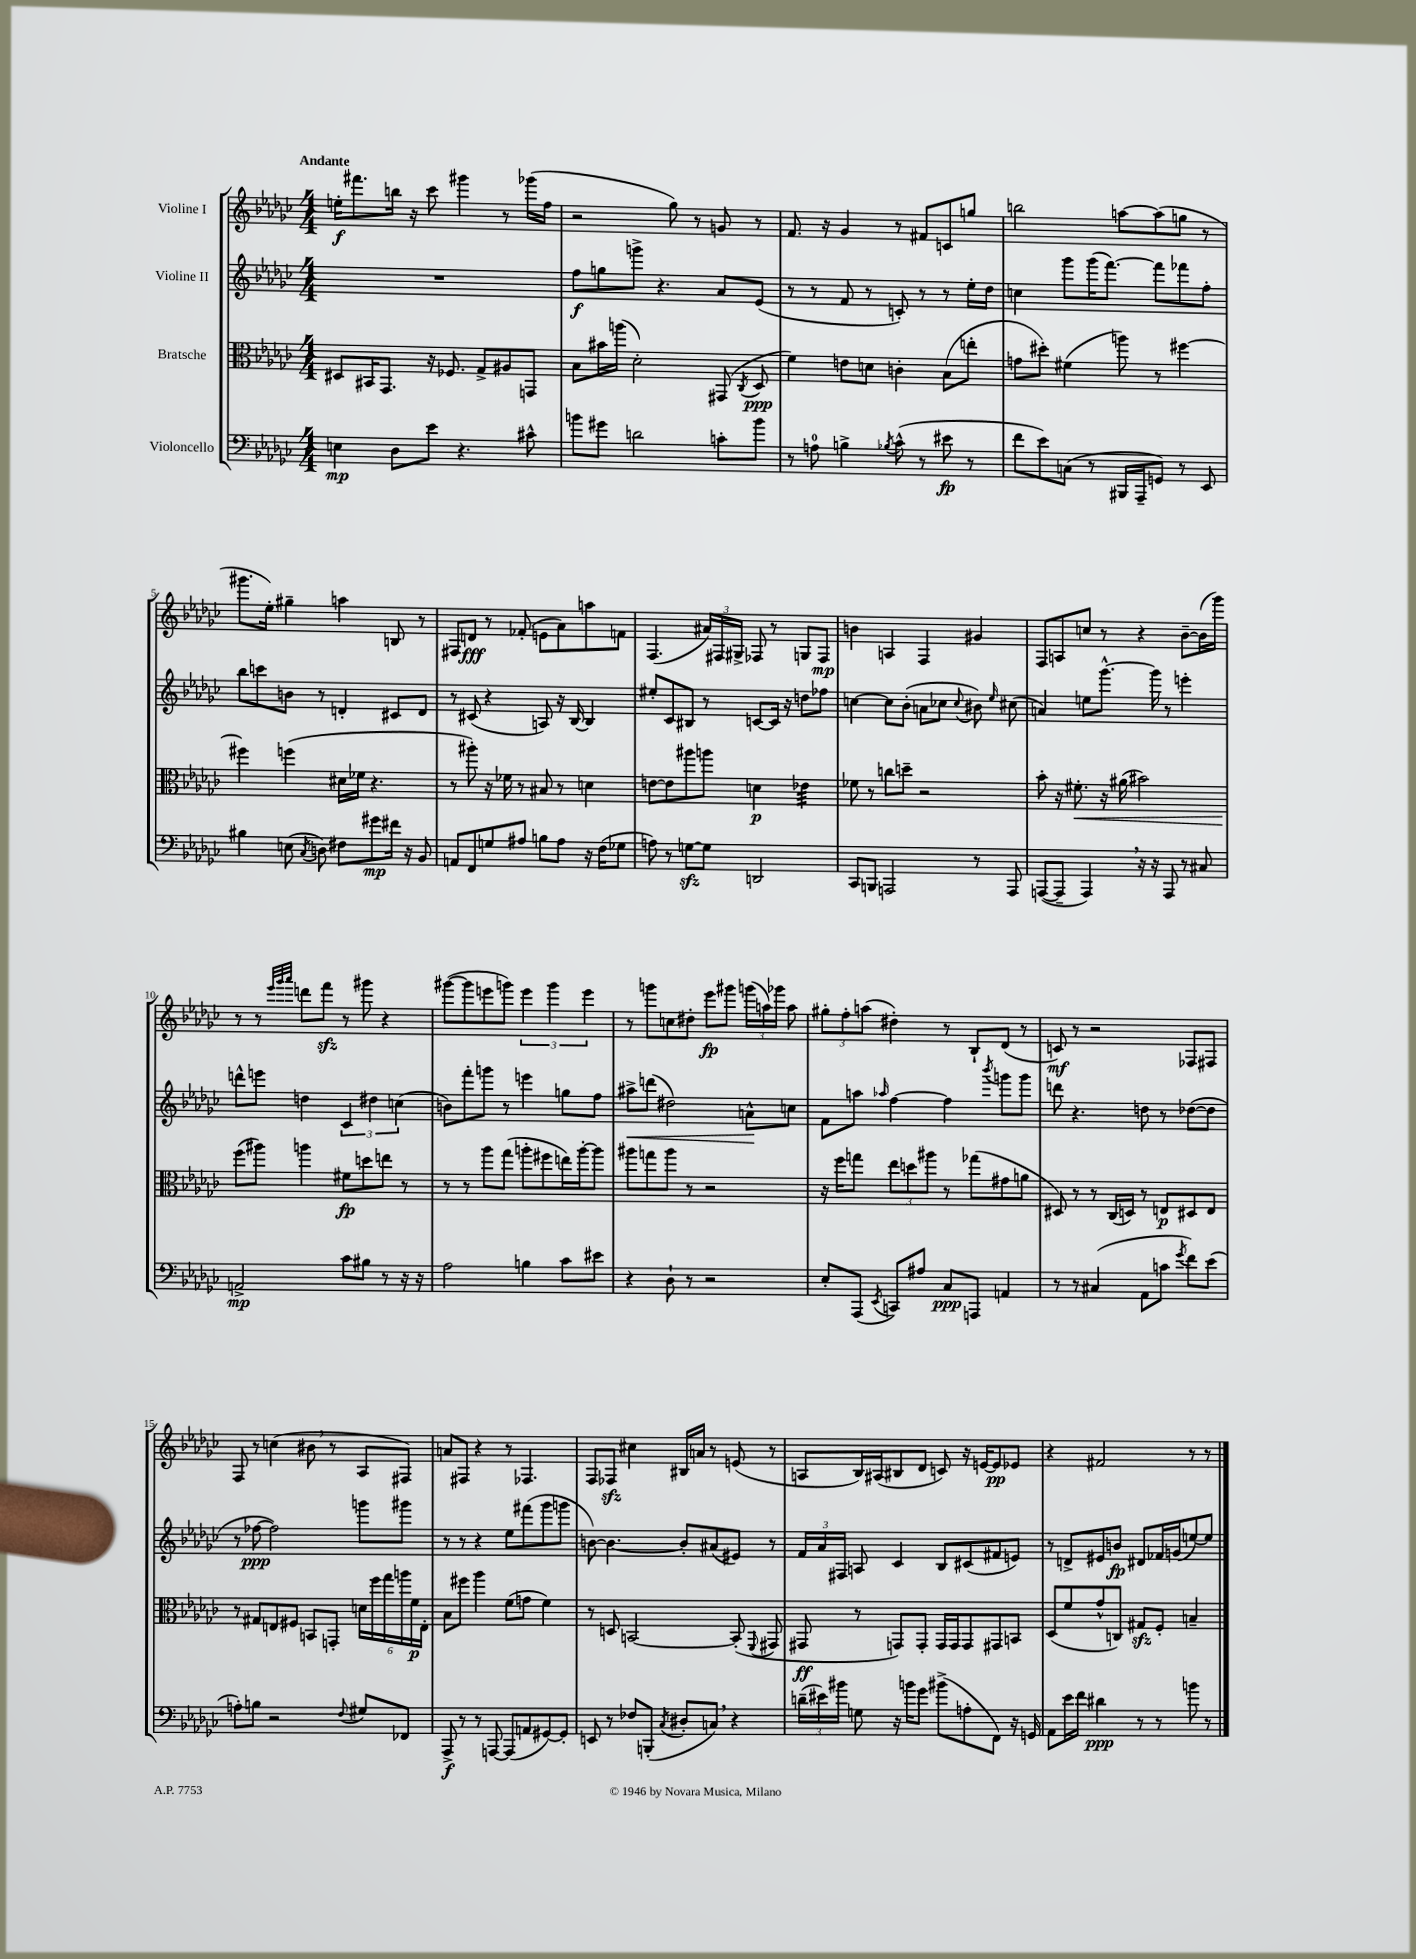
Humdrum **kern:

**kern	**kern	**kern	**kern
*staff4	*staff3	*staff2	*staff1
*clefF4	*clefC3	*clefG2	*clefG2
*k[b-e-a-d-g-c-]	*k[b-e-a-d-g-c-]	*k[b-e-a-d-g-c-]	*k[b-e-a-d-g-c-]
*M4/4	*M4/4	*M4/4	*M4/4
4E\	8D#/L	1r	16ee'\LK
.	.	.	8.fff#\
.	16BB#/K	.	.
.	8.GG-/J	.	.
8D-\L	.	.	16bb\Jk
.	.	.	16r
8e-\J	16r	.	8ccc-\
.	8.F-/	.	.
4.r	.	.	4ggg#\
.	8G-^/L	.	.
.	8A#/	.	8r
8c#^^\	8GG/J	.	(16ggg-\LL
.	.	.	16ff\JJ
=	=	=	=
8b\L	8B-\L	8ff\L	2r
8g#\J	16b#\L	8gg\	.
.	(16aa\JJ	.	.
2d\	2d-'\)	8ggg^\J	.
.	.	4.r	.
.	.	.	8gg-\)
.	.	.	8r
8c'\L	(8GG#/	8a-/L	8g/
.	8qC-/	.	.
8b\J	8D-/	(8e-/J	8r
=	=	=	=
8r	4f\)	8r	8.f/
8A\	.	8r	.
.	.	.	16r
4B^\	8e\L	8f/	4g-/
.	8d\J	8r	.
8qB-/	.	.	.
(8c-^^\	4c'\	8c'/)	8r
8r	.	8r	8f#/L
8e#\	(8B-\L	8r	8c/
8r	8ee'\J	16ee-'\LL	8gg/J
.	.	16dd-\JJ	.
=	=	=	=
8f\L	8g\L	4cc\	2bb\
8e-\)	8dd#'\J)	.	.
(8C\J	(4f#\	8ggg-\L	.
8r	.	(16ggg-\K	.
.	.	[8.fff\J)	.
16BBB#/LL	8aa\)	.	[8aa\L
16AAA-~/J	.	.	.
8GG/J)	8r	8fff\]L	(8aa\]
8r	[4ff#\	8fff-\	8gg\J
8EE-/	.	8ff'\J	8r
=	=	=	=
4B#\	4ff#\]	8bb-\L	8.ggg#\L
.	.	8ccc\	.
.	.	.	16ee-'\Jk)
(8E\	(4ff\	8b\J	4gg#~\
8qC-/	.	.	.
8D\)	.	8r	.
8F#\L	16d#\LL	4d'/	4aa\
.	16f-\JJ	.	.
8g#\	4.r	.	.
16f#\Jk	.	8c#/L	8B/
16r	.	.	.
8BB-/	.	8d/J	8r
=	=	=	=
8AA/L	8r	8r	8F#/L
8FF/	8aa#'\)	(8c#/	8d/J
8G/	16r	4r	8r
.	16f-\	.	.
8A#/J	8r	.	(8f-'/
8B\L	8B#/	8A/)	8e\L
8A#\J	8r	16r	8a-\)
.	.	[16B-/	.
16r	4d\	4B-/]	8aa\
(16F\LK	.	.	.
8G-\J	.	.	8f\J
=	=	=	=
8A\)	[8e\L	8ee#'/L	(4.F/
8r	8e\]	8c-/	.
[8G\L	8aa#\	8B#/J	.
8G\]J	8aa\J	8r	24a#/LL)
.	.	.	24F#/
.	.	.	24G#^/JJ
2DD/	4d\	[8c/L	8F-/
.	.	16c/]Jk	8r
.	.	16r	.
.	4e-\	8dd\L	8G/L
.	.	8ff-\J	8F-/J
=	=	=	=
8CC-/L	8f-\	[4cc\	4b\
8BBB/J	8r	.	.
2AAA/	8cc\L	8cc\]L	4A/
.	8dd~\J	(8b-'\J	.
.	2r	8a\L	4F/
.	.	8cc-\J	.
.	.	8qqcc-/	.
8r	.	8b#\)	4g#/
.	.	16qqee-/	.
8AAA/	.	(8cc#\	.
=	=	=	=
([8AAA/L	8b-'\	4a/)	8F/L
8AAA~/]J	16r	.	8A/
.	8.f#'\	.	.
4AAA/)	.	8ee\L	8cc/J
.	16r	[8.ggg-^^\J	8r
.	(16a#\	.	.
16r	2b#\)	.	4r
16r	.	16ggg-\]	.
8AAA/	.	8r	.
8r	.	4eee'\	[8b-~\L
8C#/	.	.	(16b-\]L
.	.	.	16ggg-\JJ)
=	=	=	=
2AA^/	(8ff\L	8ddd^^\L	8r
.	8aa#\J)	8eee\J	8r
.	.	.	32qqeee-/LLL
.	.	.	32qqggg-/
.	.	.	32qqaaa-/JJJ
.	4aa\	4dd\	8ddd\L
.	.	.	8fff\J
8c-\L	8f#\L	6c-/	8r
8B#\J	8dd\	.	8ggg#\
.	.	6dd#\	.
8r	8ee\J	.	4r
.	.	(6cc\	.
16r	8r	.	.
16r	.	.	.
=	=	=	=
2A-\	8r	8b\L)	([8ggg#\L
.	8r	8fff'\	8ggg#\]
.	8aa-\L	8ggg\J	8eee\
.	(8gg-\J	8r	8ggg\J)
4B\	8aa'\L	4eee\	6eee\
.	8ff#\	.	.
.	.	.	6ggg\
8c-\L	16ee\L)	8gg\L	.
.	[16aa'\J	.	.
.	.	.	6eee\
8e#\J	8aa\]J	8ff\J	.
=	=	=	=
4r	8aa#\L	8aa#^\L	8r
.	8gg\	(8ddd\J	8ggg\L
8D-`\	8aa#\J	2dd#\)	8cc\
8r	8r	.	8dd#'\J
2r	2r	.	8eee-\L
.	.	.	8ggg#\J
.	.	8a^^\L	(24ggg\LL
.	.	.	24aa\)
.	.	.	24ggg-\JJ
.	.	8cc\J	8aa\
=	=	=	=
8E-'/L	16r	8f\L	12gg#'\L
.	16ff\LK	.	.
.	.	.	12ff'\
(8AAA-/J	8gg\J	8aa\J	.
.	.	.	(12aa\J
8qEE-/	.	16qqaa-/	.
8CC/L)	12ee-\L	[4ff\	4dd#'\)
.	12dd\	.	.
8A#/J	.	.	.
.	12aa#\J	.	.
8C-/L	8r	4ff\]	8r
8AAA/J	(8gg-\L	.	8B-`/L
.	.	8qbbb-/	.
4AA/	8g#\	8ggg\L	(8d-/J
.	8a\J	8ggg\J	8r
=	=	=	=
8r	8D#/)	8ddd\	8c/)
8r	8r	4.r	8r
(4C#/	8r	.	2r
.	(16C-/LL	.	.
.	16D/JJ)	.	.
8AA-\L	8r	8dd\	.
8c\J	8E/L	8r	.
8qg-/	.	.	.
8f\L)	8D#/	([8dd-\L	8F-/L
(8e-\J	8E/J	8dd-\]J	8F#/J
=	=	=	=
8A'\L)	8r	8r	8F/
8B\J	8G#/L	[8ff-\	8r
2r	8E/	2ff-\])	(4cc\
.	8F#/J	.	.
.	8BB/L	.	8b#\
.	8GG'/J	.	8r
8qqF/	.	.	.
8G#/L	24d\LL	8ggg\L	8A-/L
.	24ff\	.	.
.	24gg-\	.	.
8FF-/J	24aa\	8ggg#\J	8F#/J)
.	24f\	.	.
.	24E'\JJ	.	.
=	=	=	=
8AAA-^/	8B-\L	8r	8a/L
8r	8ff#\J	8r	8F#/J
8r	4aa-\	4r	4r
[8AAA/	.	.	.
(8AAA/]L	(8f\L	8ee-\L	8r
8AA/	8g\J	(8fff#\	4.F-/
[8GG#/)	4f\)	8ggg-\	.
8GG#'/]J	.	8ggg\J	.
=	=	=	=
8EE/	8r	[8b\)	8F/L
8r	8D/	4.b\_	8F-/J
8F-/L	[2BB/	.	4cc#\
(8BBB'/J	.	.	.
8qC-/	.	.	.
8D#'/L	.	8b'/]L	16B#/LL
.	.	.	16a/JJ
8C/J)	.	(8a#/	8r
4r	(8BB'/]	8e#/J)	(8e/
.	8qqFF/	.	.
.	8GG#/	8r	8r
=	=	=	=
(24d~\LL	8GG#/	24f/LL	8A/L
24e#\)	.	24a-/	.
24b#\JJ	.	24F#/JJ	.
8G\	8r	8A/	16B-/L)
.	.	.	(16A#/J
16r	8GG/L)	4c-/	8B#/
16b\LK	.	.	.
8g-\J	8GG'/J	.	8d-/J
(8b#^\L	16GG/LL	8B-/L	8c/)
.	16GG/J	.	.
8A'\	8GG/	(8c#/	16r
.	.	.	[16e/LK
8FF\J)	8GG#/	8f#/	8e/]
16r	8BB/J	8e/J)	8e-/J
16GG/	.	.	.
=	=	=	=
8AA-\L	(8D-/L	8r	4r
16e-\L	8f/	8d^/L	.
16f\JJ	.	.	.
4d#\	8g-^^/	8e#/	2f#/
.	8C/J)	8b/J	.
8r	8G#/L	8d#/L	.
8r	8F'/J	16f-/L	.
.	.	(16g/J	.
8b\	4B~/	[8ee/)	8r
8r	.	8ee/]J	8r
==	==	==	==
*-	*-	*-	*-
